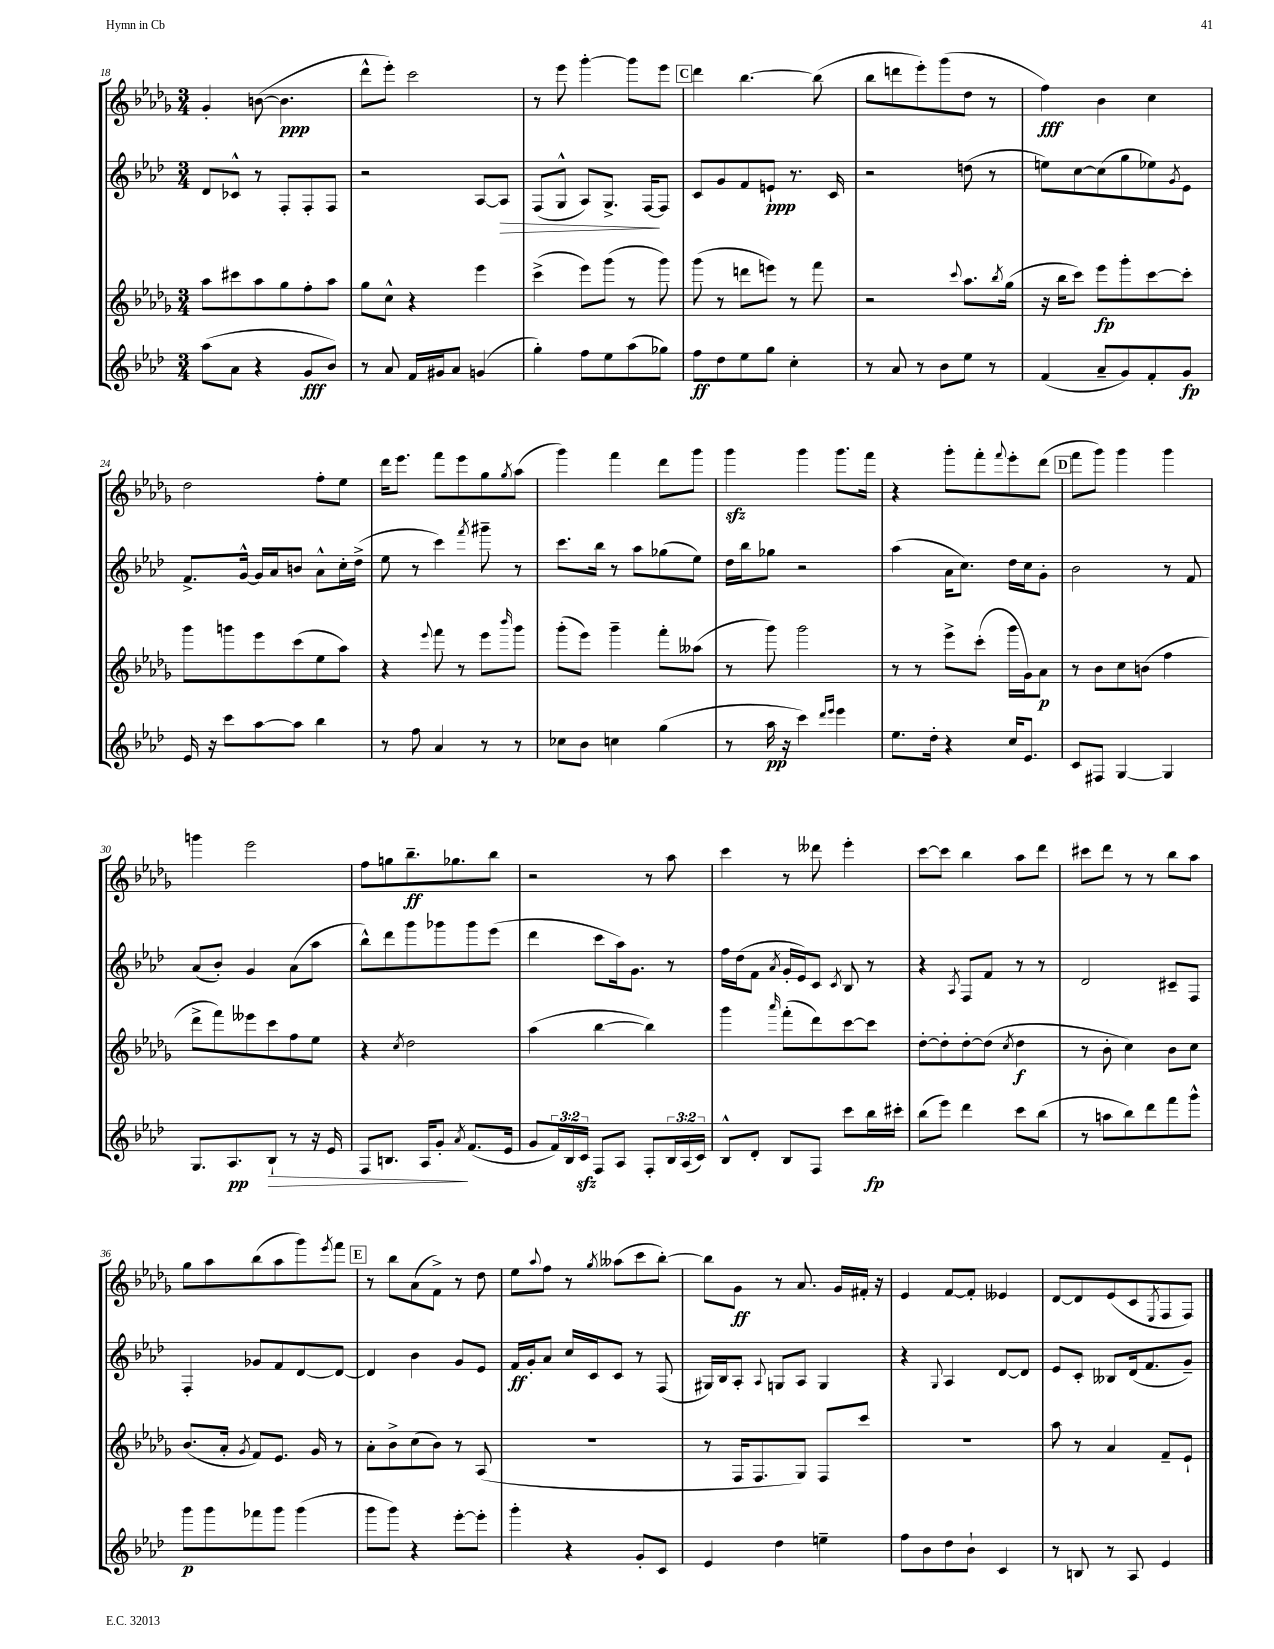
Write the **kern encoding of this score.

**kern	**kern	**kern	**kern
*staff4	*staff3	*staff2	*staff1
*clefG2	*clefG2	*clefG2	*clefG2
*k[b-e-a-d-]	*k[b-e-a-d-g-]	*k[b-e-a-d-]	*k[b-e-a-d-g-]
*M3/4	*M3/4	*M3/4	*M3/4
(8aa-\L	8aa-\L	8d-/L	4g-'/
8a-\J	8ccc#\	8c-^^/J	.
4r	8aa-\	8r	([8b\
.	8gg-\	8F'/L	4.b\]
8g/L	8ff'\	8F'/	.
8b-/J)	8aa-\J	8F/J	.
=	=	=	=
8r	8gg-\L	2r	8ddd-^^\L
8a-/	8cc^^\J	.	8eee-'\J)
16f/LL	4r	.	2ccc\
16g#/J	.	.	.
8a-/J	.	.	.
(4g/	4eee-\	[8A-/L	.
.	.	8A-/]J	.
=	=	=	=
4gg'\)	(4ccc^\	(8F/L	8r
.	.	8G^^/J	8eee-\
8ff\L	8eee-\L)	8A-/L)	[4ggg-'\
8ee-\	(8ggg-\J	8.G^/J	.
(8aa-\	8r	.	8ggg-\]L
.	.	[16F/LK	.
8gg-\J)	8ggg-\)	8F/]J	8eee-\J
=	=	=	=
8ff\L	(8ggg-\	8c/L	4ddd-\
8dd-\	8r	8g/	.
8ee-\	8ddd\L	8f/	[4.bb-\
8gg\J	8eee\J)	8e`/J	.
4cc'\	8r	8.r	.
.	8fff\	.	(8bb-\]
.	.	16c/	.
=	=	=	=
8r	2r	2r	8bb-\L
8a-/	.	.	8ddd\
8r	.	.	8eee-'\)
8b-\L	.	.	(8ggg-\
.	8qqccc/	.	.
8ee-\J	8.aa-\L	(8dd\	8dd-\J
8r	.	8r	8r
.	8qbb-/	.	.
.	(16gg-\Jk	.	.
=	=	=	=
(4f/	16r	8ee\L)	4ff\)
.	16bb-\LK	.	.
.	8ccc\J)	[8cc\	.
8a-~/L	8eee-\L	(8cc\]	4b-\
8g/)	8ggg-'\	8gg\	.
8f'/	[8ccc\	8ee-\)	4cc\
.	.	8qg/	.
8g/J	8ccc'\]J	8e-\J	.
=	=	=	=
16e-/	8ggg-\L	8.f^/L	2dd-\
16r	.	.	.
8ccc\L	8ggg\	.	.
.	.	[16g^^/Jk	.
[8aa-\	8eee-\	16g/]LL	.
.	.	16a-/J	.
8aa-\]J	(8ccc\	8b/J	.
4bb-\	8ee-\	8a-^^\L	8ff'\L
.	8aa-\J)	16cc'\L	8ee-\J
.	.	(16dd-^\JJ	.
=	=	=	=
8r	4r	8ee-\	16ddd-\LK
.	.	.	8.eee-\J
8ff\	.	8r	.
.	8qqeee-/	.	.
4a-/	8fff\	4ccc\)	8fff\L
.	8r	.	8eee-\
.	.	8qfff/	.
8r	8eee-\L	8ggg#~\	8gg-\
.	16qqbbb-/	.	8qgg-/
8r	8ggg-\J	8r	(8aa-\J
=	=	=	=
8cc-\L	(8ggg-'\L	8.ccc\L	4ggg-\)
8b-\J	8eee-\J)	.	.
.	.	16bb-\Jk	.
4cc\	4ggg-~\	8r	4fff\
.	.	8aa-\L	.
(4gg\	8fff'\L	(8gg-\	8ddd-\L
.	(8aa--\J	8ee-\J)	8ggg-\J
=	=	=	=
8r	8r	16dd-\LL	4ggg-\
.	.	16bb-\J	.
16aa-\	8ggg-\)	8gg-\J	.
16r	.	.	.
4ccc\)	2ggg-\	2r	4ggg-\
16qqddd-/LL	.	.	.
16qqeee-/JJ	.	.	.
4eee-\	.	.	8.ggg-\L
.	.	.	16fff\Jk
=	=	=	=
8.ee-\L	8r	(4aa-\	4r
.	8r	.	.
16dd-'\Jk	.	.	.
4r	8eee-^\L	16a-\LK	8ggg-'\L
.	.	8.cc\J)	.
.	(8ccc'\J	.	8fff'\
.	.	.	8qqfff/
16cc/LK	16ggg-\LL	16dd-\LL	8eee-'\
8.e-/J	16g-\J)	16cc\J	.
.	8a-\J	8g'\J	(8ddd-\J
=	=	=	=
8c/L	8r	2b-\	8fff\L
8F#/J	8b-\L	.	8ggg-\J)
[4G/	8cc\	.	4ggg-\
.	(8b\J	.	.
4G/]	4ff\	8r	4ggg-\
.	.	8f/	.
=	=	=	=
8.G/L	8ddd-^\L	(8a-/L	4ggg\
.	8fff\)	8b-'/J)	.
8.A-/	.	.	.
.	8eee--\	4g/	2eee-\
8B-`/J	8ccc\	.	.
8r	8ff\	(8a-\L	.
16r	8ee-\J	8aa-\J	.
16e-/	.	.	.
=	=	=	=
8F/L	4r	8bb-^^\L)	8ff\L
8.B/J	.	8ddd-\	8gg\
.	8qcc/	.	.
.	2dd-\	8ggg\	8.bb-~\
16A-/LK	.	.	.
8g'/J	.	8ggg-\	.
.	.	.	8.gg-\
8qa-/	.	.	.
(8.f/L	.	8ggg-\	.
.	.	(8eee-\J	8bb-\J
16e-/Jk	.	.	.
=	=	=	=
8g/L	(4aa-\	4ddd-\	2r
24f/L)	.	.	.
24B-/	.	.	.
24c/JJ	.	.	.
8F/L	[4bb-\	8ccc\L	.
8A-/J	.	16aa-\k)	.
.	.	8.g\J	.
8F'/L	4bb-\])	.	8r
24B-/L	.	8r	8aa-\
(24A-/	.	.	.
24c/JJ)	.	.	.
=	=	=	=
8B-^^/L	4ggg-\	16ff\LL	4ccc\
.	.	(16dd-\J	.
8d-'/J	.	8f\J	.
.	16qqaaa-/	8qa-/	.
8B-/L	(8fff'\L	16g'/LL	8r
.	.	16e-/J)	.
8F/J	8ddd-\)	8c/J	8ddd--\
.	.	8qc/	.
8ccc\L	[8ccc\	8B-/	4eee-'\
16bb-\L	8ccc\]J	8r	.
16ccc#'\JJ	.	.	.
=	=	=	=
(8bb-\L	[8dd-'\L	4r	[8ccc\L
8eee-\J)	8dd-'\]	.	8ccc\]J
.	.	8qA-/	.
4ddd-\	[8dd-'\	8F/L	4bb-\
.	(8dd-\]J	8f/J	.
.	8qcc/	.	.
8ccc\L	4dd-\	8r	8aa-\L
(8bb-\J	.	8r	8ddd-\J
=	=	=	=
8r	8r	2d-/	8ccc#\L
8aa\L	8b-'\	.	8ddd-\J
8bb-\)	4cc\)	.	8r
8ddd-\	.	.	8r
8fff\	8b-\L	8c#~/L	8bb-\L
8ggg^^\J	8cc\J	8F/J	8aa-\J
=	=	=	=
8ggg\L	(8.b-/L	4F'/	8gg-\L
8ggg\	.	.	8aa-\
.	16a-'/Jk	.	.
.	8qg-/	.	.
8fff-\	8f/L)	8g-/L	(8bb-\
8ggg\J	8.e-/J	8f/	8aa-\
(4ggg\	.	[8d-/	8ggg-\)
.	16g-/	.	.
.	.	.	8qeee-/
.	8r	8d-/_J	8fff\J
=	=	=	=
8ggg\L	8a-'\L	4d-/]	8r
8ggg\J)	8b-^\	.	8bb-\L
4r	(8cc\	4b-\	(8a-\
.	8b-\J)	.	8f^\J)
[8eee-'\L	8r	8g/L	8r
8eee-'\]J	(8A-/	8e-/J	8dd-\
=	=	=	=
4ggg'\	2.r	16f/LL	8ee-\L
.	.	16g'/J	.
.	.	.	8qqaa-/
.	.	8a-/J	8ff\J
4r	.	16cc/LL	8r
.	.	16c/J	.
.	.	.	8qgg-/
.	.	8c/J	(8aa--\L
8g'/L	.	8r	8ccc\
8c/J	.	(8F/	[8bb-'\J)
=	=	=	=
4e-/	8r	16G#/LL)	8bb-\]L
.	.	16B-/J	.
.	16F/LK	8A-'/J	8g-\J
.	8.F/	.	.
.	.	8qqA-/	.
4dd-\	.	8G/L	8r
.	8G-/J)	8A-/J	8.a-/
4ee~\	8F/L	4G/	.
.	.	.	16g-/LL
.	8ccc/J	.	16f#'/JJ
.	.	.	16r
=	=	=	=
8ff\L	2.r	4r	4e-/
8b-\	.	.	.
.	.	8qqG/	.
8dd-\	.	4A-/	[8f/L
8b-`\J	.	.	8f'/]J
4c/	.	[8d-/L	4e--/
.	.	8d-/]J	.
=	=	=	=
8r	8aa-\	8e-/L	[8d-/L
8B/	8r	8c'/J	8d-/]
8r	4a-/	8B--/L	(8e-/
8A-/	.	(16d-/k	8c/
.	.	8.f/	.
.	.	.	8qE-/
4e-/	8f~/L	.	8F/
.	8e-`/J	8g~/J)	8F/J)
==	==	==	==
*-	*-	*-	*-
